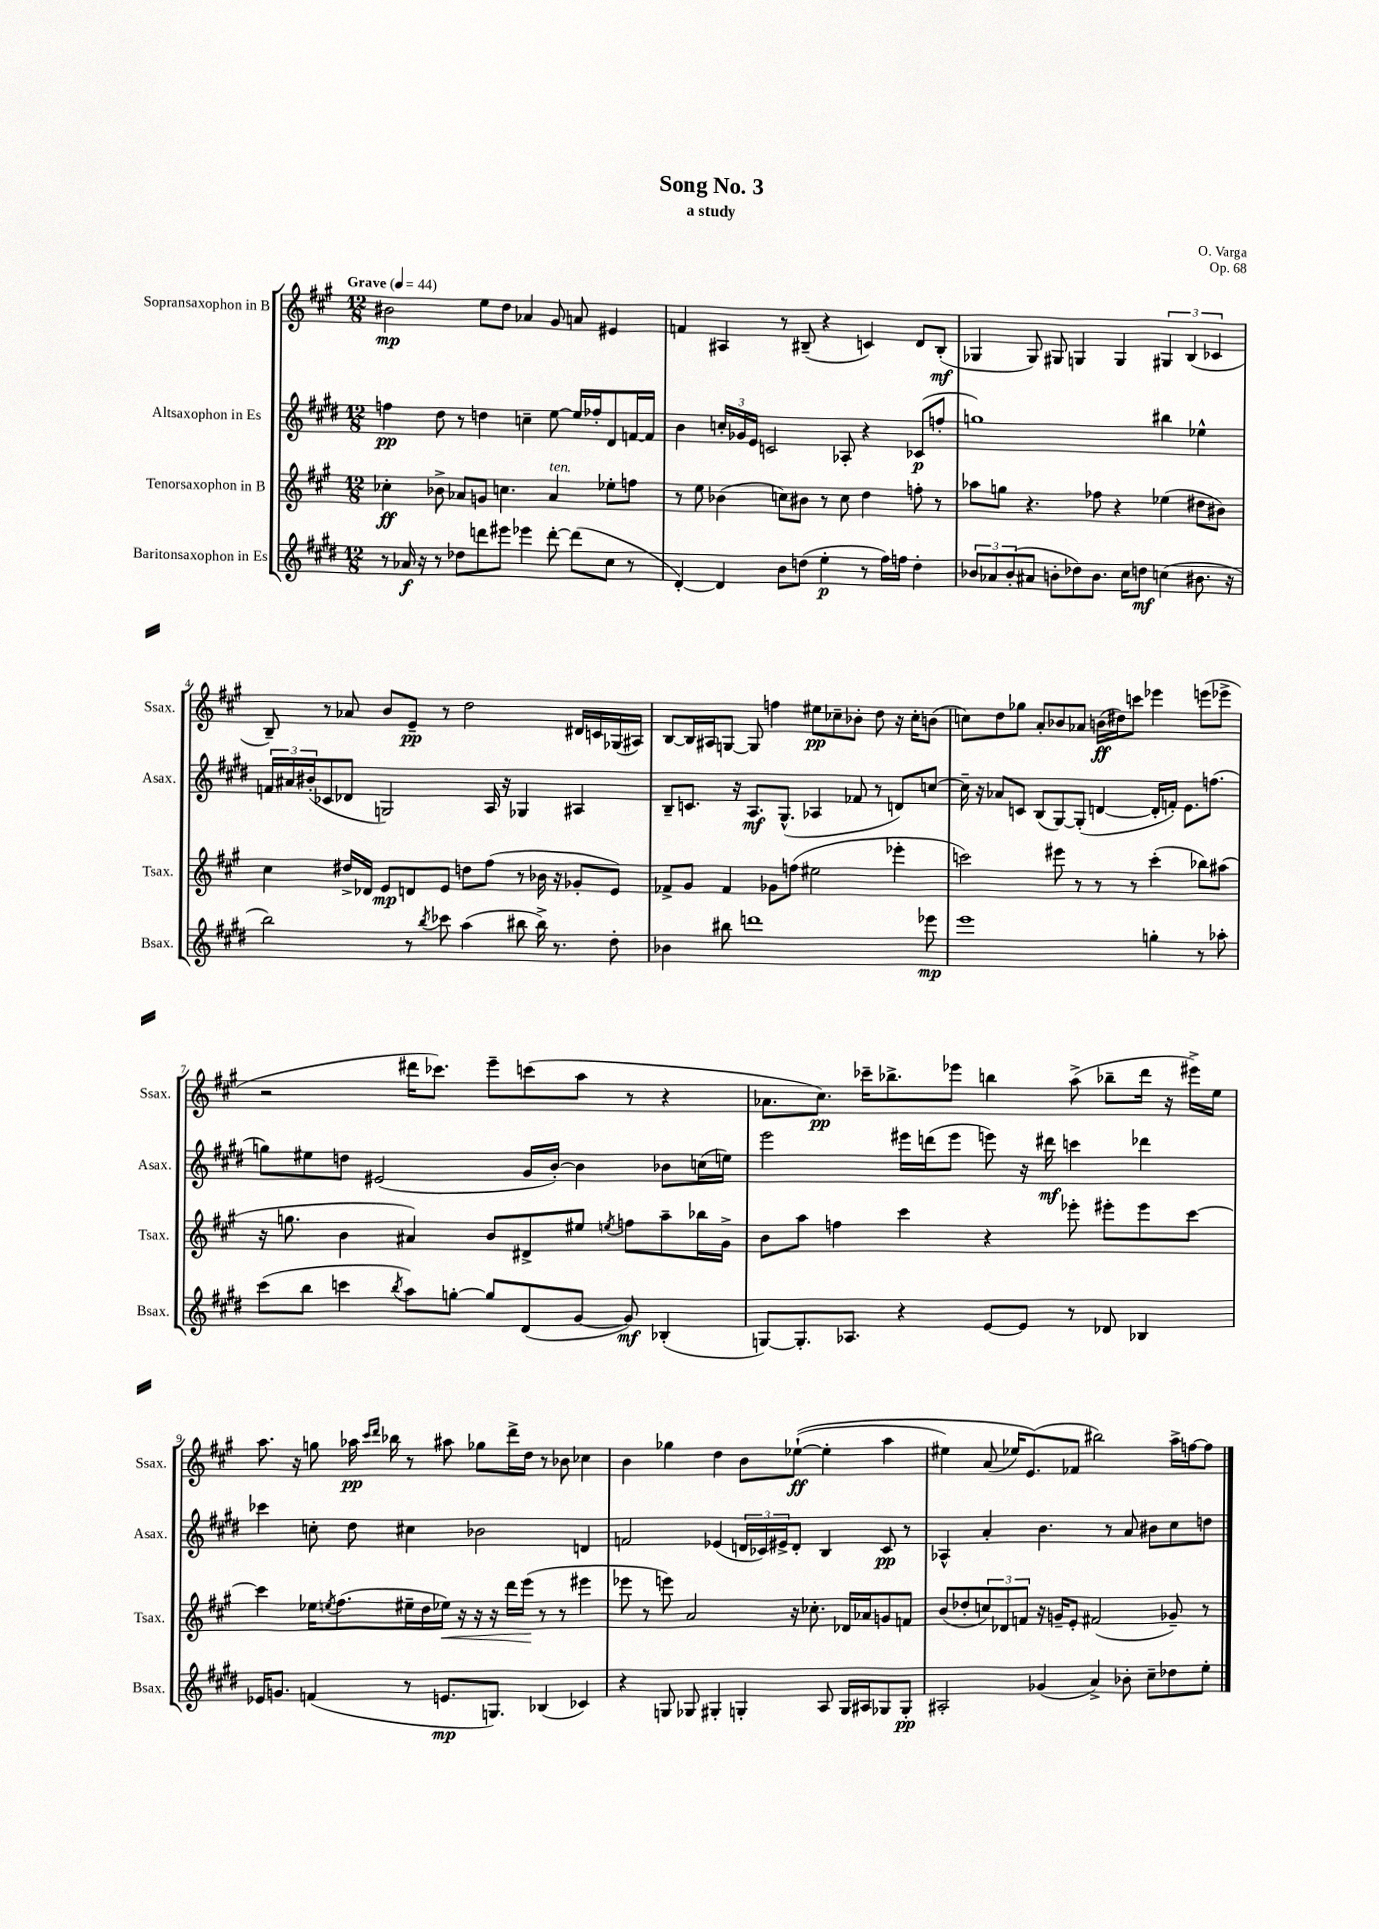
\header { title = "Song No. 3" composer = "O. Varga" subtitle = "a study" opus = "Op. 68" }
<<
\new StaffGroup <<
\new Staff = "s0" \with { instrumentName = "Sopransaxophon in B" shortInstrumentName = "Ssax." } {
    \clef treble \key a \major \numericTimeSignature \time 12/8 \tempo "Grave" 4 = 44
    bis'2\mp e''8 d''8 aes'4 gis'8 a'8 eis'4 |
    f'4 ais4 r8 bis8--( r4 c'4) d'8 bis8-.\mf( |
    ges4 ges8) gis8 g4 g4 \tuplet 3/2 { gis4 b4( ces'4 } |
    b8--) r8 aes'8 b'8 e'8--\pp r8 d''2 dis'16 c'16 ges16( ais16) |
    b8~ b16 ais16 g8~ g8 f''4 eis''8\pp ces''8-- bes'8-. d''8 r16 ces''16-. b'8( |
    c''8) d''8 ges''8 a'8-. bes'8 aes'8 b'16\ff( dis''16) c'''8 ees'''4 e'''8( ees'''8-> |
    r2 dis'''16 ces'''8.) e'''8-- c'''8( a''8 r8 r4 |
    aes'8. cis''8.\pp) ces'''16-- bes''8.-> ees'''8 b''4 a''8->( bes''8-- d'''16 r16 eis'''16->) e''16 |
    a''8. r16 g''8 aes''16\pp \grace { cis'''16 d'''16 } bes''16 r8 ais''8 ges''8 d'''16-> d''16 r8 bes'8 ces''4 |
    b'4 ges''4 d''4 b'8 ees''8~-!\ff(\( ees''4-. a''4 |
    eis''4) a'8( ees''16) e'8.(\) fes'8 bis''2) a''16-> f''16~ f''8 \bar "|." |
}
\new Staff = "s1" \with { instrumentName = "Altsaxophon in Es" shortInstrumentName = "Asax." } {
    \clef treble \key e \major \numericTimeSignature \time 12/8
    f''4\pp dis''8 r8 d''4 c''4-- e''8~ e''16 fes''16-. dis'8 f'16~ f'16 |
    b'4 \tuplet 3/2 { c''16-. ges'16 e'16 } c'2 aes8-. r4 ces'8\p( f''8-. |
    g''1) bis''4 ees''4-^ |
    \tuplet 3/2 { f'16 ais'16 bis'16-.( } ces'8 des'8 g2) a16 r16 ges4 ais4 |
    b8-- c'8. r16 a8.\mf gis8.-^( aes4 fes'8 r8 d'8) c''8~ |
    c''16-- r16 aes'8 c'8 b8( gis8~) gis8-.( d'4~ d'16-. f'16-.) e'8. f''8.( |
    g''8) eis''8 d''8 eis'2( gis'16 b'16~-.) b'4 bes'8 c''16( e''16) |
    e'''2 eis'''16 d'''16( eis'''8 e'''8) r16 dis'''16\mf c'''4 des'''4 |
    ces'''4 c''8-. dis''8 cis''4 bes'2 d'4 |
    f'2 ees'4( \tuplet 3/2 { d'16 ces'16) eis'16-> } d'8-. b4 ces'8\pp r8 |
    aes4-^ a'4-. b'4. r8 a'8 bis'8 cis''8 d''8 \bar "|." |
}
\new Staff = "s2" \with { instrumentName = "Tenorsaxophon in B" shortInstrumentName = "Tsax." } {
    \clef treble \key a \major \numericTimeSignature \time 12/8
    ces''4-.\ff bes'8-> aes'8 g'8 c''4. aes'4^\markup { \italic "ten." } ees''8-. f''8 |
    r8 e''8 bes'4( c''8) bis'8 r8 c''8 d''4 f''8-. r8 |
    aes''8 g''8 r4. fes''8 r4 ees''4( dis''8 bis'8) |
    cis''4 dis''16-> des'16 e'8\mp d'8 e'8 d''8 fis''8( r8 bes'16 r16 ges'8-. e'8) |
    fes'8-> gis'8 fes'4 ges'8 f''8( eis''2 ees'''4-. |
    c'''2) eis'''8 r8 r8 r8 c'''4-.( bes''8) ais''8( |
    r16 g''8. b'4 ais'4) b'8 dis'8-> eis''8 \acciaccatura { e''8 } f''8 a''8-- bes''16 gis'16-> |
    b'8 a''8 f''4 cis'''4 r4 ees'''8-. eis'''8-. eis'''8 cis'''8~ |
    cis'''4 ees''16 \acciaccatura { e''8 } fis''8.( eis''16-- d''16 ees''16\<) r16 r16 r16 d'''16 e'''16\!( r8 r8 eis'''4 |
    ees'''8 r8 e'''8) a'2 r16 ces''8.-. des'16 aes'16 g'8 f'8 |
    b'8( des''8-. \tuplet 3/2 { c''8) des'8 f'8 } r16 g'16-- e'8-. fis'2( ges'8--) r8 \bar "|." |
}
\new Staff = "s3" \with { instrumentName = "Baritonsaxophon in Es" shortInstrumentName = "Bsax." } {
    \clef treble \key e \major \numericTimeSignature \time 12/8
    r8 aes'16\f r16 r8 des''8 d'''8 eis'''8 ees'''4 d'''8~-. d'''8( cis''8 r8 |
    dis'4~-.) dis'4 b'8 d''8( e''4-.\p r8 fis''16) f''16 d''4-. |
    \tuplet 3/2 { bes'8 aes'8 bes'8-.( } ais'8 b'8-. des''8) b'8. cis''16 d''8\mf c''4( bis'8. r16 |
    b''2) r8 \acciaccatura { b''8 } ces'''8 a''4( bis''8 bis''16->) r8. dis''8-. |
    bes'4 bis''8 d'''1 ees'''8\mp |
    e'''1 g''4-. r8 aes''8-. |
    cis'''8( b''8 c'''4 \acciaccatura { b''8 } a''8) g''8~-. g''8 dis'8( gis'8~ gis'8\mf) bes4-.( |
    g8~) g8.-. aes8. r4 e'8~ e'8 r8 des'8 bes4 |
    ees'16 g'8. f'4( r8 e'8.\mp g8.) bes4( ces'4) |
    r4 g8 ges8 gis4-. g4-. a8 g16 ais16 ges8 ges8-.\pp |
    ais2-. ges'4( a'4->) bes'8-. cis''8-- des''8 e''8-. \bar "|." |
}
>>
>>
